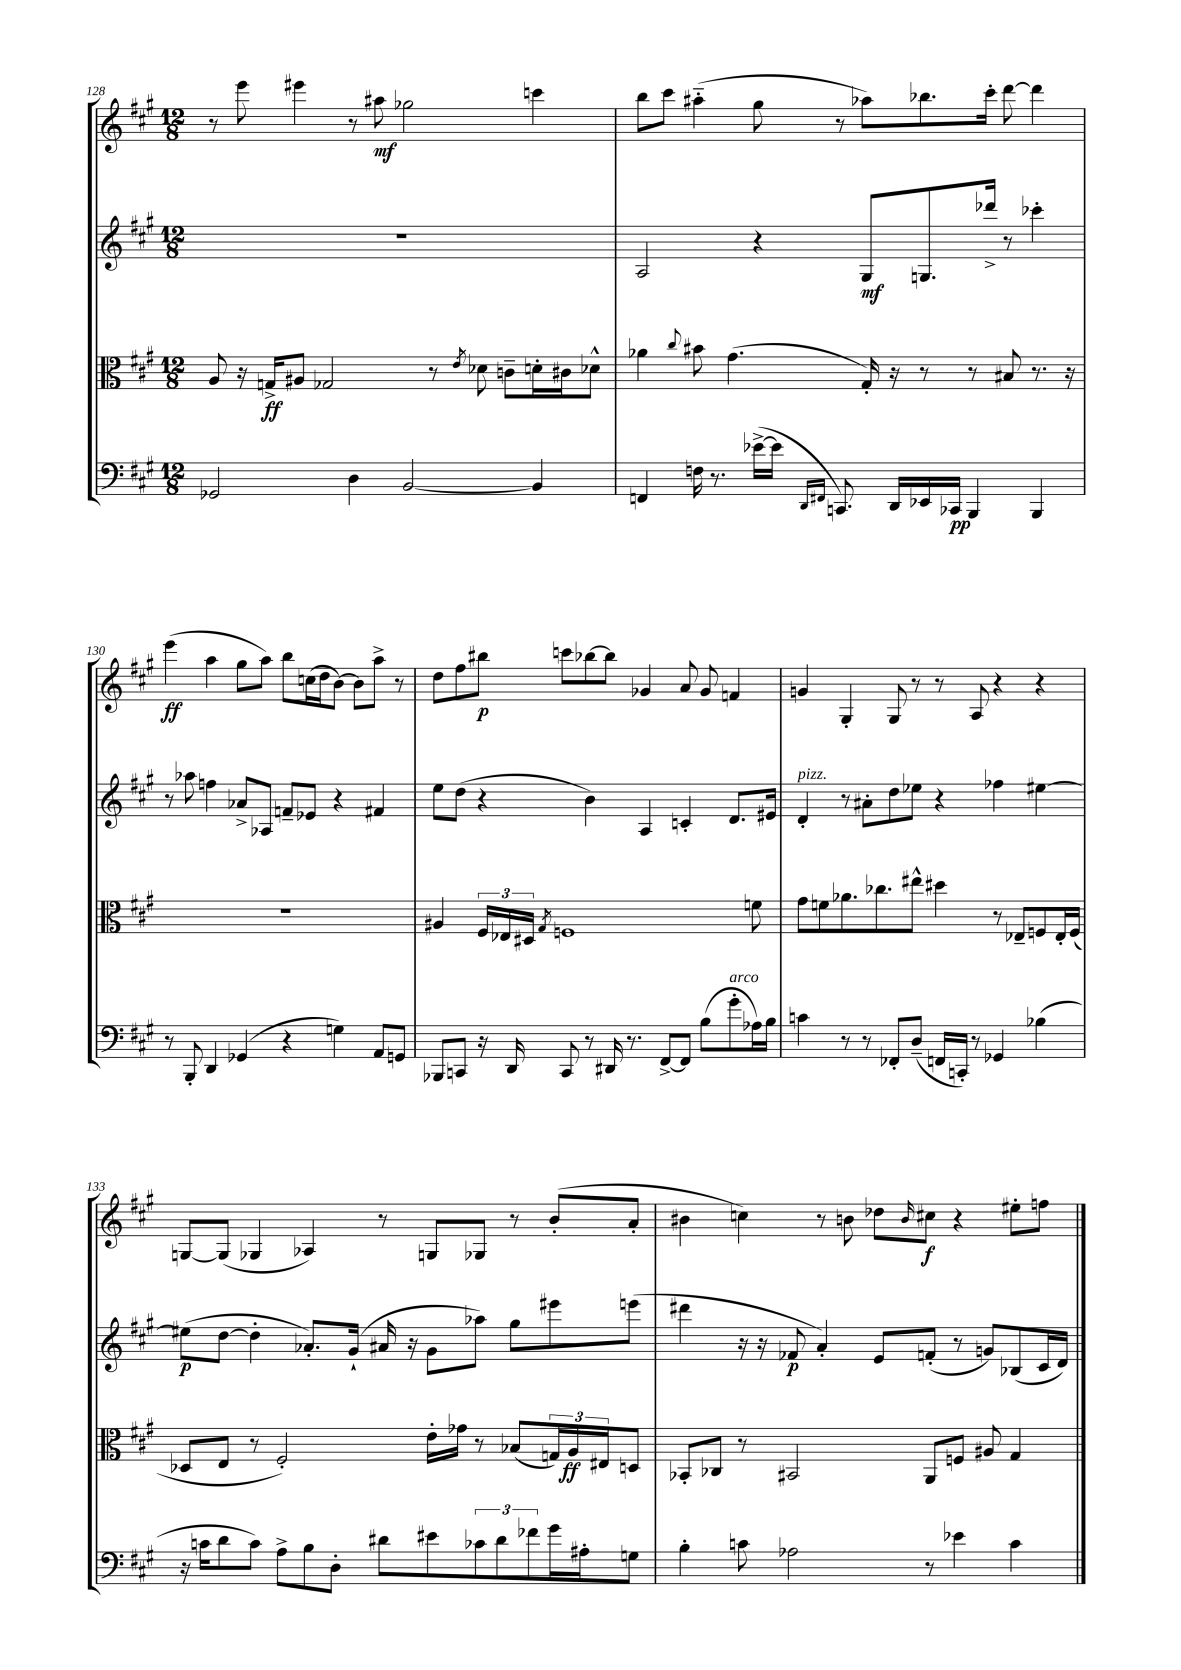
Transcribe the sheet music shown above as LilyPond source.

<<
\new StaffGroup <<
\new Staff = "s0" {
    \clef treble \key a \major \numericTimeSignature \time 12/8
    r8 e'''8 eis'''4 r8 ais''8\mf ges''2 c'''4 |
    b''8 cis'''8 ais''4-_( gis''8 r8 aes''8) bes''8. cis'''16-. d'''8~ d'''4 |
    e'''4\ff( a''4 gis''8 a''8) b''8 c''16( d''16 b'8~) b'8 a''8-> r8 |
    d''8 fis''8 bis''8\p c'''8 bes''8~ bes''8 ges'4 a'8 ges'8 f'4 |
    g'4 gis4-. gis8 r8 r8 a8 r4 r4 |
    g8~ g8( ges4 aes4) r8 g8 ges8 r8 b'8-.( a'8-. |
    bis'4 c''4) r8 b'8 des''8 \grace { b'16 } cis''8\f r4 eis''8-. f''8 \bar "|." |
}
\new Staff = "s1" {
    \clef treble \key a \major \numericTimeSignature \time 12/8
    R1. |
    a2 r4 gis8\mf g8. des'''16-> r8 ces'''4-. |
    r8 aes''8 f''4 aes'8-> aes8 f'8-- ees'8 r4 fis'4 |
    e''8 d''8( r4 b'4) a4 c'4-. d'8. eis'16 |
    d'4-.^\markup { \italic "pizz." } r8 ais'8-. d''8 ees''8 r4 fes''4 eis''4~ |
    eis''8\p( d''8~ d''4-. aes'8.-.) gis'16-!( ais'16 r16 gis'8 aes''8) gis''8 eis'''8 e'''8( |
    dis'''4 r16 r16 fes'8\p a'4-.) e'8 f'8-.( r8 g'8) bes8( cis'16 d'16) \bar "|." |
}
\new Staff = "s2" {
    \clef alto \key a \major \numericTimeSignature \time 12/8
    a8 r16 g16->\ff ais8 ges2 r8 \acciaccatura { e'8 } des'8 c'8-- d'16-. cis'16 des'8-^ |
    aes'4 \appoggiatura { cis''8 } bis'8 gis'4.( gis16-.) r16 r8 r8 bis8 r8. r16 |
    R1. |
    ais4 \tuplet 3/2 { fis16 ees16 dis16 } \acciaccatura { gis8 } f1 f'8 |
    gis'8 f'8 aes'8. ces''8. eis''8-^ dis''4 r8 ees8-- f8 ees16-. f16( |
    des8 e8 r8 fis2-.) e'16-. ges'16 r8 bes8( \tuplet 3/2 { g16) a16\ff eis16 } d8 |
    bes,8-. ces8 r8 bis,2 a,8 f8 ais8 gis4 \bar "|." |
}
\new Staff = "s3" {
    \clef bass \key a \major \numericTimeSignature \time 12/8
    ges,2 d4 b,2~ b,4 |
    f,4 f16 r8. ees'16~->( ees'16 \grace { d,16 fis,16 } c,8.) d,16 ees,16 ces,16\pp b,,4 b,,4 |
    r8 b,,8-. d,4 ges,4( r4 g4) a,8 g,8 |
    bes,,8 c,8 r16 d,16 c,8 r8 dis,16 r8. fis,8~-> fis,8 b8( gis'8-.^\markup { \italic "arco" } aes16) b16 |
    c'4 r8 r8 fes,8-. d8--( f,16 c,16-.) r8 ges,4 bes4( |
    r16 c'16 d'8 c'8) a8-> b8 d8-. dis'8 eis'8 \tuplet 3/2 { ces'8 dis'8 fes'8 } gis'16 ais16-. g8 |
    b4-. c'8 aes2 r8 ees'4 c'4 \bar "|." |
}
>>
>>
\layout { \context { \Score currentBarNumber = #128 } }
